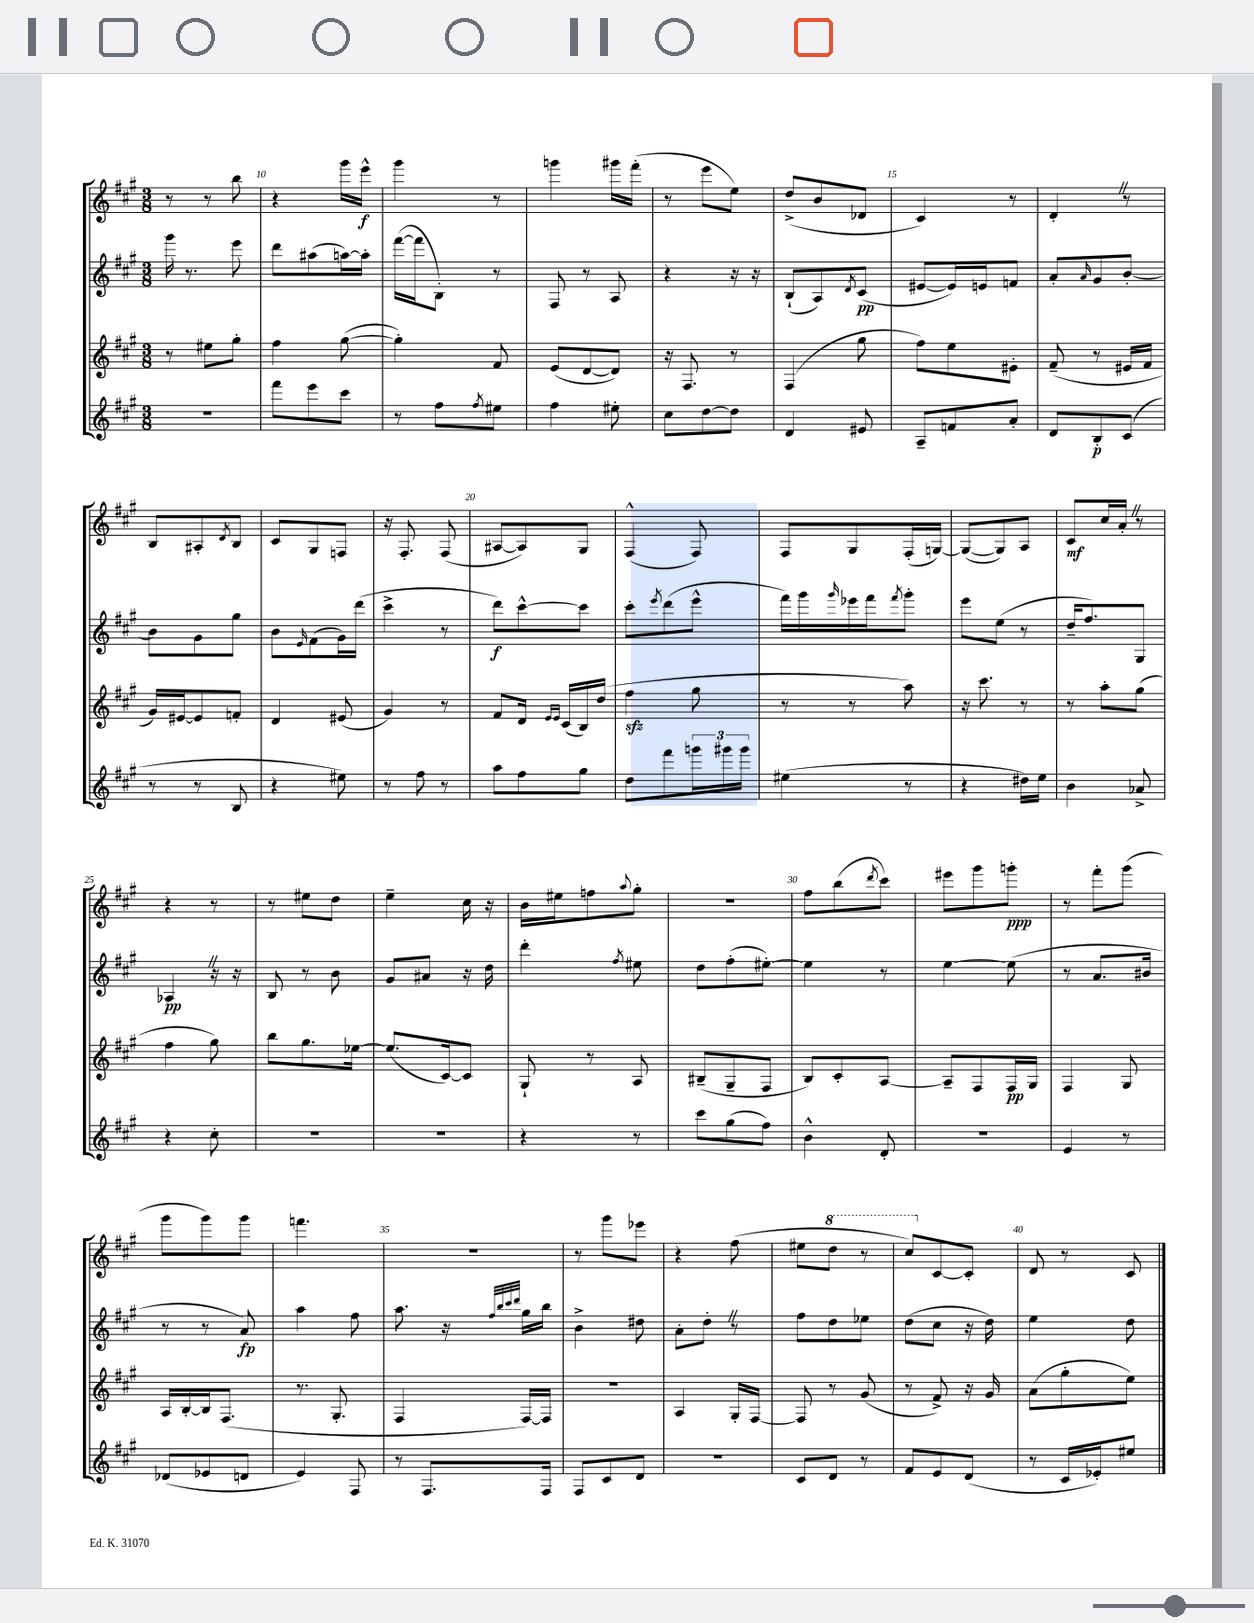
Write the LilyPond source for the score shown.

<<
\new StaffGroup <<
\new Staff = "s0" {
    \clef treble \key a \major \numericTimeSignature \time 3/8
    r8 r8 b''8 |
    r4 gis'''16 e'''16-^\f |
    gis'''4 r8 |
    g'''4 gis'''16 fis'''16-.( |
    r8 e'''8 e''8) |
    d''8->( b'8 des'8 |
    cis'4) r8 |
    d'4-. \once \override BreathingSign.text = \markup { \musicglyph "scripts.caesura.straight" } \breathe r8 |
    b8 ais8-. \acciaccatura { d'8 } b8 |
    cis'8 gis8 f8 |
    r16 fis8.-. fis8( |
    ais8~ ais8) gis8 |
    fis4-^( fis8) |
    fis8 gis8 fis16-.( g16~) |
    g8~( g8) a8 |
    cis'8\mf cis''16 a'16-. \once \override BreathingSign.text = \markup { \musicglyph "scripts.caesura.straight" } \breathe r8 |
    r4 r8 |
    r8 eis''8 d''8 |
    e''4-- cis''16 r16 |
    b'16 eis''16 f''8 \appoggiatura { a''8 } gis''8-. |
    R4. |
    fis''8 b''8( \acciaccatura { d'''8 } cis'''8) |
    eis'''8 gis'''8 g'''8-.\ppp |
    r8 fis'''8-. gis'''8( |
    gis'''8 gis'''8) gis'''8 |
    f'''4. |
    r4. |
    r8 gis'''8 ees'''8 |
    r4 fis''8( |
    eis''8 \ottava #1 d'''8 r8 |
    cis'''8) \ottava #0 cis'8~ cis'8-. |
    d'8 r8 cis'8 \bar "|." |
}
\new Staff = "s1" {
    \clef treble \key a \major \numericTimeSignature \time 3/8
    gis'''16 r8. e'''8 |
    d'''8 ais''8( a''16~) a''16-. |
    fis'''16~( fis'''16 b8-.) r8 |
    fis8 r8 a8 |
    r4 r16 r16 |
    b8-!( a8) \acciaccatura { d'8 } cis'8\pp( |
    eis'8~ eis'16) e'16 f'8 |
    a'8-. \grace { a'16 } gis'8 b'8~-. |
    b'8 gis'8 gis''8 |
    b'8 \grace { e'16 } fis'8( gis'16) d'''16( |
    cis'''4-> r8 |
    d'''8\f) cis'''8~-^ cis'''8 |
    cis'''8-. \acciaccatura { e'''8 } d'''8( e'''8-^ |
    fis'''16) gis'''16 \grace { gis'''16 } ees'''16 fis'''16 \acciaccatura { fis'''8 } gis'''8-. |
    e'''8 e''8( r8 |
    d''16-- fis''8.) gis8 |
    aes4\pp \once \override BreathingSign.text = \markup { \musicglyph "scripts.caesura.straight" } \breathe r16 r16 |
    b8 r8 b'8 |
    gis'8 ais'8 r16 d''16 |
    d'''4-. \acciaccatura { fis''8 } eis''8 |
    d''8 fis''8-.( eis''8~-.) |
    eis''4 r8 |
    e''4~ e''8( |
    r8 a'8. bis'16 |
    r8 r8 a'8\fp) |
    a''4 fis''8 |
    a''8. r16 \grace { fis''32 b''32 cis'''32 d'''32 } gis''16 b''16 |
    b'4-> dis''8 |
    a'8-. d''8-. \once \override BreathingSign.text = \markup { \musicglyph "scripts.caesura.straight" } \breathe r8 |
    fis''8 d''8 ees''8 |
    d''8( cis''8 r16 d''16) |
    e''4 d''8 \bar "|." |
}
\new Staff = "s2" {
    \clef treble \key a \major \numericTimeSignature \time 3/8
    r8 eis''8 gis''8-. |
    fis''4 gis''8~( |
    gis''4-.) fis'8 |
    e'8( d'8~ d'8) |
    r16 fis8. r8 |
    fis4( gis''8 |
    fis''8) e''8 eis'8-. |
    fis'8--( r8 eis'16 fis'16 |
    gis'16) eis'16~ eis'8 f'8-. |
    d'4 eis'8( |
    gis'4) r8 |
    fis'8 d'16 \grace { e'16 e'16 } cis'16( b16) d''16( |
    fis''4\sfz gis''8 |
    r8 r8 a''8) |
    r16 cis'''8. r8 |
    r8 a''8-. gis''8( |
    fis''4 gis''8) |
    b''8 gis''8. ees''16~ |
    ees''8.( cis'16~) cis'8 |
    gis8-! r8 a8 |
    bis8--( gis8-- fis8 |
    b8) cis'8-. a8~ |
    a8-- fis8 fis16\pp gis16 |
    fis4 gis8 |
    a16 b16~-. b16 fis8.( |
    r8. gis8.-. |
    fis4 fis16~) fis16 |
    R4. |
    a4 gis16-. fis16~ |
    fis8 r8 gis'8( |
    r8 fis'8->) r16 gis'16 |
    a'8( gis''8-. e''8) \bar "|." |
}
\new Staff = "s3" {
    \clef treble \key a \major \numericTimeSignature \time 3/8
    R4. |
    fis'''8 e'''8 cis'''8 |
    r8 fis''8 \acciaccatura { fis''8 } eis''8 |
    fis''4 eis''8-. |
    cis''8 d''8~ d''8 |
    d'4 eis'8 |
    a8-- f'8 a'8-. |
    d'8 b8-.\p cis'8( |
    r8 r8 b8 |
    r4 eis''8) |
    r8 fis''8 r8 |
    a''8 fis''8 gis''8 |
    d''8 fis'''8 \tuplet 3/2 { g'''16 gis'''16 gis'''16 } |
    eis''4( r8 |
    r4 dis''16) e''16 |
    b'4 aes'8-> |
    r4 cis''8-. |
    R4. |
    R4. |
    r4 r8 |
    cis'''8 gis''8( fis''8) |
    b'4-^ d'8-. |
    R4. |
    e'4 r8 |
    des'8( ees'8 d'8 |
    e'4) fis8 |
    r8 fis8. fis16 |
    fis8 cis'8 d'8 |
    r4. |
    cis'8 d'8 r8 |
    fis'8 e'8 d'8( |
    r8 cis'16 ees'16-.) eis''8 \bar "|." |
}
>>
>>
\layout { \context { \Score currentBarNumber = #9 \override BarNumber.break-visibility = ##(#f #t #t) barNumberVisibility = #(every-nth-bar-number-visible 5) } }
